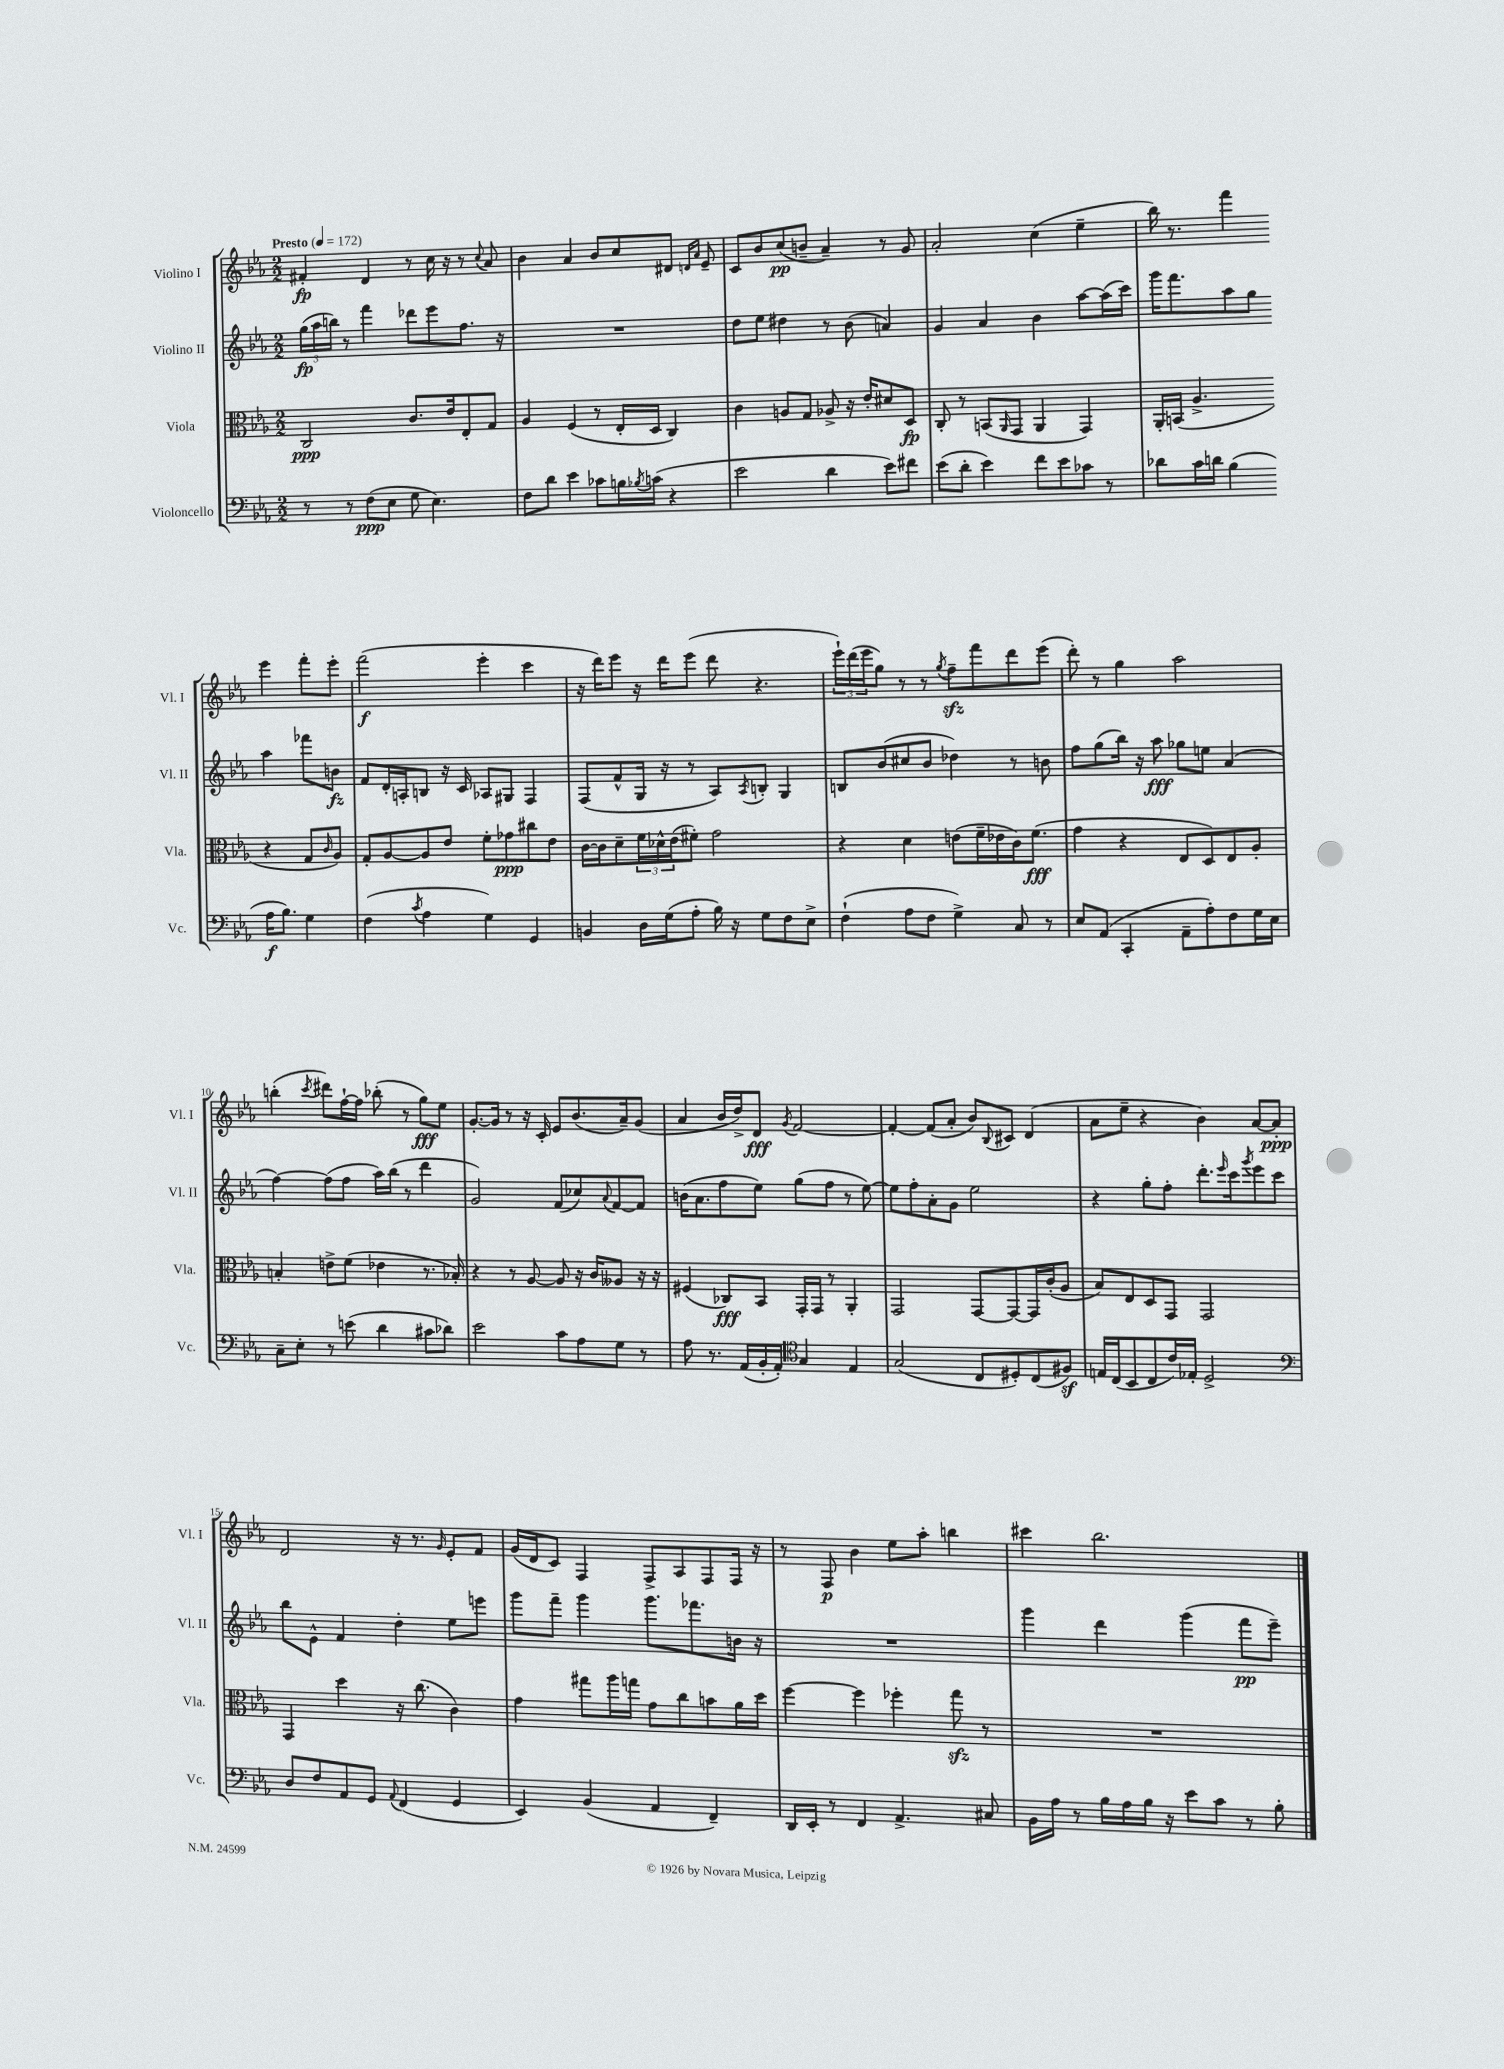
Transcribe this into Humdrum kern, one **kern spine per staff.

**kern	**dynam	**kern	**dynam	**kern	**dynam	**kern	**dynam
*part4	*part4	*part3	*part3	*part2	*part2	*part1	*part1
*staff4	*staff4	*staff3	*staff3	*staff2	*staff2	*staff1	*staff1
*I"Violoncello	*	*I"Viola	*	*I"Violino II	*	*I"Violino I	*
*I'Vc.	*	*I'Vla.	*	*I'Vl. II	*	*I'Vl. I	*
*clefF4	*	*clefC3	*	*clefG2	*	*clefG2	*
*k[b-e-a-]	*	*k[b-e-a-]	*	*k[b-e-a-]	*	*k[b-e-a-]	*
*M2/2	*	*M2/2	*	*M2/2	*	*M2/2	*
*MM172	*	*MM172	*	*MM172	*	*MM172	*
=1	=1	=1	=1	=1	=1	=1	=1
!	!	!	!	!	!	!LO:TX:a:B:t=Presto	!
8r	.	2C/	ppp	(24gg\LL	fp	4f#X'/	fp
.	.	.	.	24aa-\	.	.	.
.	.	.	.	24bbn\JJ)	.	.	.
8r	.	.	.	8r	.	.	.
(8F\L	ppp	.	.	4fff\	.	4d/	.
8E-\J	.	.	.	.	.	.	.
8G\	.	8.c/L	.	8ddd-X\L	.	8r	.
4.E-\)	.	.	.	8eee-\	.	16cc\	.
.	.	16e-/k	.	.	.	16r	.
.	.	8E-'/	.	8.ff\J	.	8r	.
.	.	.	.	.	.	8qqcc/	.
.	.	8G/J	.	.	.	8a-/	.
.	.	.	.	16r	.	.	.
=2	=2	=2	=2	=2	=2	=2	=2
8F\L	.	4A-/	.	1r	.	4b-\	.
8d\J	.	.	.	.	.	.	.
4e-\	.	(4F/	.	.	.	4a-/	.
8c-X\L	.	8r	.	.	.	8b-/L	.
16Bn\L	.	16E-'/LL	.	.	.	8cc/	.
8qB-X/	.	.	.	.	.	.	.
(16cn\JJ	.	16D/JJ	.	.	.	.	.
4r	.	4C/)	.	.	.	8d#X/J	.
.	.	.	.	.	.	16qqdn/LL	.
.	.	.	.	.	.	16qqa-/JJ	.
.	.	.	.	.	.	8e-~/	.
=3	=3	=3	=3	=3	=3	=3	=3
2e-\	.	4c\	.	8dd\L	.	8c/L	.
.	.	.	.	8ee-\J	.	8b-/	.
.	.	8An/L	.	4dd#X\	.	(8cc/	pp
.	.	8G/J	.	.	.	8bn~/J	.
4d\	.	8A-X^/	.	8r	.	4a-~/)	.
.	.	16r	.	(8b-\	.	.	.
.	.	16e-'/KL	.	.	.	.	.
8e-\L)	.	8d#X/	.	4an/)	.	8r	.
8f#X\J	.	8D/J	fp	.	.	8g/	.
=4	=4	=4	=4	=4	=4	=4	=4
(8e-\L	.	8C'/	.	4g/	.	2a-'/	.
8d'\J	.	8r	.	.	.	.	.
4e-\)	.	(8BBn/L	.	4a-/	.	.	.
.	.	16qqAA-/	.	.	.	.	.
.	.	8GG/J	.	.	.	.	.
8f\L	.	4AA-/	.	4b-\	.	(4cc\	.
8e-\	.	.	.	.	.	.	.
8c-X\J	.	4GG/)	.	[8aa-\L	.	4ee-~\	.
8r	.	.	.	(16aa-\L]	.	.	.
.	.	.	.	16ccc\JJ)	.	.	.
=5	=5	=5	=5	=5	=5	=5	=5
8d-X\L	.	16AA-'/LL	.	16ggg\KL	.	16bb-\)	.
.	.	(16BBn/JJ	.	8.fff\	.	8.r	.
16c\L	.	4.A-^/	.	.	.	.	.
16dn\JJ	.	.	.	.	.	.	.
(4B-\	.	.	.	8aa-\	.	4fff\	.
.	.	.	.	8gg\J	.	.	.
16A-\KL	f	4r	.	4aa-\	.	4eee-\	.
8.B-\J)	.	.	.	.	.	.	.
4G\	.	8G/L	.	8fff-X\L	.	8fff'\L	.
.	.	16qqc/	.	.	.	.	.
.	.	8A-/J)	.	8bn\J	fz	8eee-'\J	.
!!LO:LB:g=z
=6	=6	=6	=6	=6	=6	=6	=6
(4F\	.	8G'/L	.	8f/L	.	(2fff\	f
.	.	[8A-/	.	16d'/L	.	.	.
.	.	.	.	16An'/J	.	.	.
8qc/	.	.	.	.	.	.	.
4A-\	.	8A-/]	.	8Bn/J	.	.	.
.	.	8e-/J	.	16r	.	.	.
.	.	.	.	16c/	.	.	.
4G\)	.	8f'\L	.	8A-X/L	.	4eee-'\	.
.	.	8g-X\	ppp	8G#X/J	.	.	.
4GG/	.	8cc#X\	.	4F/	.	4ccc\	.
.	.	8e-\J	.	.	.	.	.
=7	=7	=7	=7	=7	=7	=7	=7
4BBn/	.	[16c\LL	.	(8F/L	.	16r	.
.	.	16c\J]	.	.	.	16ddd\KL)	.
.	.	8d~\	.	8f^^/	.	8eee-\J	.
16D\LL	.	24f\L	.	16G/Jk	.	16r	.
.	.	24d-X^^\	.	.	.	.	.
(16G\J	.	.	.	16r	.	16ddd\KL	.
.	.	(24e-\J	.	.	.	.	.
8A-'\J	.	8f#X'\J)	.	8r	.	(8eee-\J	.
16B-\)	.	2g\	.	8A-/L)	.	8ddd\	.
16r	.	.	.	.	.	.	.
.	.	.	.	8qA-/	.	.	.
8G\L	.	.	.	8Bn'/J	.	4.r	.
8F\	.	.	.	4G/	.	.	.
8E-^\J	.	.	.	.	.	.	.
=8	=8	=8	=8	=8	=8	=8	=8
(4F`\	.	4r	.	8Bn/L	.	24eee-`\LL)	.
.	.	.	.	.	.	(24ddd\	.
.	.	.	.	.	.	24eee-\J	.
.	.	.	.	(8b-/	.	8gg\J)	.
8A-\L	.	4d\	.	8cc#X/	.	8r	.
8F\J	.	.	.	8b-/J	.	8r	.
.	.	.	.	.	.	8qgg/	.
4G^\)	.	(8en\L	.	4dd-X\)	.	8ffzz~\L	.
.	.	16f~\L	.	.	.	8fff\	.
.	.	16e-X\	.	.	.	.	.
8C/	.	16c\J)	.	8r	.	8ddd\	.
.	.	(8.f\J	fff	.	.	.	.
8r	.	.	.	8bn\	.	(8eee-\J	.
=9	=9	=9	=9	=9	=9	=9	=9
8E-/L	.	4g\	.	8ff\L	.	8ddd'\)	.
(8AA-/J	.	.	.	(8gg\	.	8r	.
4CC'/	.	4r	.	16bb-\Jk)	.	4gg\	.
.	.	.	.	16r	.	.	.
.	.	.	.	8aa-\	fff	.	.
8AA-~\L	.	8E-/L	.	8gg-X\L	.	2aa-\	.
8A-'\)	.	8D/)	.	8een\J	.	.	.
8F\	.	8E-/	.	(4a-/	.	.	.
16G\L	.	8A-'/J	.	.	.	.	.
16E-\JJ	.	.	.	.	.	.	.
!!LO:LB:g=z
=10	=10	=10	=10	=10	=10	=10	=10
8C~\L	.	4Bn'/	.	[4ff\)	.	(4bbn'\	.
8E-'\J	.	.	.	.	.	.	.
.	.	.	.	.	.	8qccc/	.
8r	.	8en^\L	.	(8ff\L]	.	8ddd#X\L)	.
(8en\	.	(8f\J	.	8ff\J	.	[16ff`\L	.
.	.	.	.	.	.	16ff\JJ]	.
4d\	.	4e-X\	.	16aa-\LL)	.	(8bb-X'\	.
.	.	.	.	(16bb-\JJ	.	.	.
.	.	.	.	8r	.	8r	.
8c#X\L	.	8.r	.	4ddd\	.	8gg\L)	fff
8d-X\J)	.	.	.	.	.	8ee-\J	.
.	.	16B-X'/)	.	.	.	.	.
=11	=11	=11	=11	=11	=11	=11	=11
2e-\	.	4r	.	2g/)	.	[8.g'/L	.
.	.	.	.	.	.	16g/Jk]	.
.	.	8r	.	.	.	8r	.
.	.	[8A-/	.	.	.	16r	.
.	.	.	.	.	.	16c'/	.
8c\L	.	8A-/]	.	(8f/L	.	8e-/L	.
8A-\	.	16r	.	8cc-X/)	.	(8.b-/	.
.	.	16c/KL	.	.	.	.	.
.	.	.	.	8qqa-/	.	.	.
8G\J	.	8A--X/J	.	[8f/	.	.	.
.	.	.	.	.	.	16a-~/k)	.
8r	.	16r	.	8f/J]	.	(8g/J	.
.	.	16r	.	.	.	.	.
=12	=12	=12	=12	=12	=12	=12	=12
8A-\	.	(4F#X/	.	(16bn\KL	.	4a-/	.
.	.	.	.	8.a-\	.	.	.
8.r	.	.	.	.	.	.	.
.	.	8C-X/L)	fff	8ff\	.	16b-/LL	.
(16AA-/LL	.	.	.	.	.	16dd^/J)	.
16BB-'/	.	8BB-/J	.	8ee-\J)	.	8d/J	fff
16AA-'/JJ)	.	.	.	.	.	.	.
*clefC4	*	*	*	*	*	*	*
.	.	.	.	.	.	8qg/	.
4G/	.	16GG'/LL	.	(8gg\L	.	[2f/	.
.	.	16GG/JJ	.	.	.	.	.
.	.	8r	.	8ff\J	.	.	.
4E-/	.	4AA-'/	.	8r	.	.	.
.	.	.	.	[8ee-\)	.	.	.
=13	=13	=13	=13	=13	=13	=13	=13
(2G/	.	2GG/	.	8ee-\L]	.	4f'/_	.
.	.	.	.	8ff'\	.	.	.
.	.	.	.	8a-'\	.	(8f/L]	.
.	.	.	.	8g\J	.	8a-'/J	.
8C/L	.	[8GG/L	.	2ee-\	.	8b-/L)	.
.	.	.	.	.	.	8qqB-/	.
8D#X'/)	.	8GG/_	.	.	.	8c#X/J	.
(8C/	.	16GG/L]	.	.	.	(4d/	.
.	.	(16c'/J	.	.	.	.	.
8F#Xz/J)	.	8A-/J	.	.	.	.	.
=14	=14	=14	=14	=14	=14	=14	=14
16En/LL	.	8B-/L)	.	4r	.	8a-\L	.
(16C/J	.	.	.	.	.	.	.
8BB-/	.	8E-/	.	.	.	8ee-~\J	.
8C/	.	8D/	.	8gg'\L	.	4r	.
16c/L)	.	8GG/J	.	8ff'\J	.	.	.
16E-X'/JJ	.	.	.	.	.	.	.
2D^/	.	2GG/	.	8.ddd'\L	.	4b-\)	.
.	.	.	.	16qqeee-/	.	.	.
.	.	.	.	16ccc\k	.	.	.
.	.	.	.	8qggg/	.	.	.
.	.	.	.	8eee-\	.	[8a-/L	.
.	.	.	.	8ccc\J	.	8a-'/J]	ppp
!!LO:LB:g=z
=15	=15	=15	=15	=15	=15	=15	=15
*clefF4	*	*	*	*	*	*	*
8D/L	.	4GG/	.	8bb-\L	.	2d/	.
8F/	.	.	.	8e-^^\J	.	.	.
8AA-/	.	4dd\	.	4f/	.	.	.
8GG/J	.	.	.	.	.	.	.
8qqAA-/	.	.	.	.	.	.	.
(4FF/	.	16r	.	4dd'\	.	16r	.
.	.	(8.cc\	.	.	.	8.r	.
.	.	.	.	.	.	16qqg/	.
4GG/	.	4c\)	.	8ee-\L	.	8e-'/L	.
.	.	.	.	8eeen\J	.	8f/J	.
=16	=16	=16	=16	=16	=16	=16	=16
4EE-/)	.	4g\	.	8ggg\L	.	(16g/LL	.
.	.	.	.	.	.	16d/J	.
.	.	.	.	8fff~\J	.	8c/J)	.
(4BB-/	.	8gg#X\L	.	4ggg\	.	4F/	.
.	.	16aa-\L	.	.	.	.	.
.	.	16ggn\JJ	.	.	.	.	.
4AA-/	.	8g\L	.	8.ggg\L	.	8F^/L	.
.	.	8cc\	.	.	.	8A-/	.
.	.	.	.	8.fff-X\	.	.	.
4FF~/)	.	8bn\	.	.	.	8F/	.
.	.	16a-\L	.	16bn\Jk	.	16F/Jk	.
.	.	16dd\JJ	.	16r	.	16r	.
=17	=17	=17	=17	=17	=17	=17	=17
16DD/LL	.	[4ff\	.	1r	.	8r	.
16EE-'/JJ	.	.	.	.	.	.	.
8r	.	.	.	.	.	8F/	p
4FF/	.	4ff\]	.	.	.	4b-\	.
4.AA-^/	.	4ff-X'\	.	.	.	8ee-\L	.
.	.	.	.	.	.	8aa-'\J	.
.	.	8ggzz\	.	.	.	4bbn\	.
8C#X/	.	8r	.	.	.	.	.
=18	=18	=18	=18	=18	=18	=18	=18
16BB-\LL	.	1r	.	4ggg\	.	4ccc#X\	.
16A-\JJ	.	.	.	.	.	.	.
8r	.	.	.	.	.	.	.
16B-\LL	.	.	.	4ddd\	.	2.bb-\	.
16A-\	.	.	.	.	.	.	.
16B-\JJ	.	.	.	.	.	.	.
16r	.	.	.	.	.	.	.
8e-\L	.	.	.	(4ggg\	.	.	.
8c\J	.	.	.	.	.	.	.
8r	.	.	.	8fff\L	pp	.	.
8B-'\	.	.	.	8eee-~\J)	.	.	.
==	==	==	==	==	==	==	==
*-	*-	*-	*-	*-	*-	*-	*-
